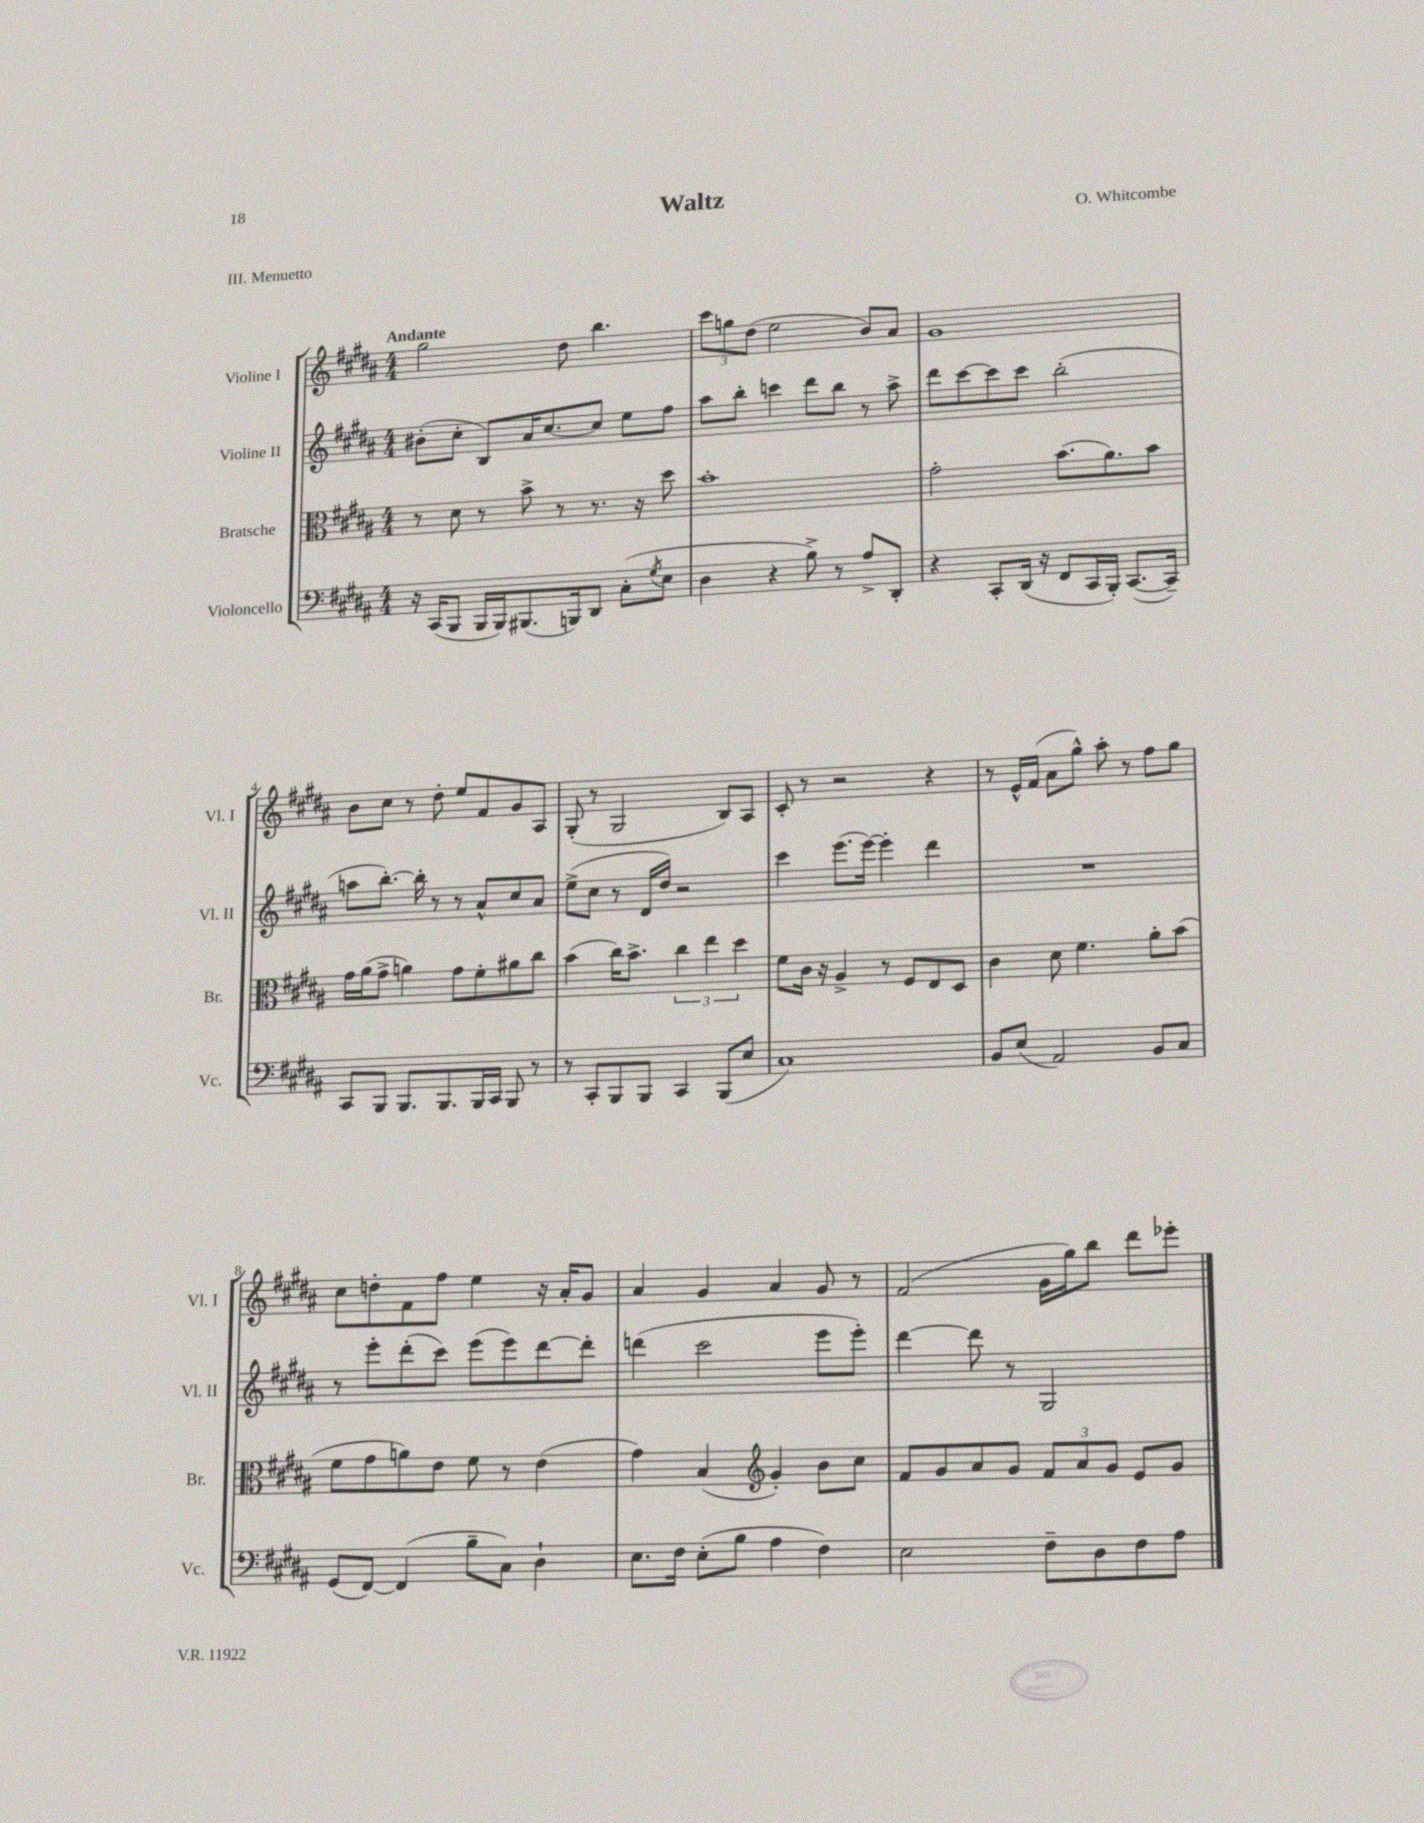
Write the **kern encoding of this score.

**kern	**kern	**kern	**kern
*staff4	*staff3	*staff2	*staff1
*clefF4	*clefC3	*clefG2	*clefG2
*k[f#c#g#d#a#]	*k[f#c#g#d#a#]	*k[f#c#g#d#a#]	*k[f#c#g#d#a#]
*M4/4	*M4/4	*M4/4	*M4/4
16r	8r	(8b#'\L	2gg#\
(16CC#/LK	.	.	.
8BBB/J	8d#\	8cc#'\J	.
16BBB/LL	8r	8B/L)	.
16BBB/J)	.	.	.
(8.BBB#/	8b^\	16a#/K	.
.	.	[8.cc#/	.
.	8r	.	8dd#\
16BBB/k)	.	.	.
8DD#/J	8.r	8cc#/]J	4.bb\
(8C#'\L	.	8ee\L	.
.	16r	.	.
8qG#/	.	.	.
8E\J	8dd#\	8ff#\J	.
=	=	=	=
4D#\	1b'	8aa#\L	12ccc#\L
.	.	.	12gg\
.	.	8bb'\J	.
.	.	.	(12dd#\J
4r	.	4ccc\	2ee\
8B^\)	.	8ddd#\L	.
8r	.	8bb\J	.
8A#^/L	.	8r	8b/L)
8DD#'/J	.	8aa#^\	8a#/J
=	=	=	=
4r	2g#'\	8ddd#\L	1g#
.	.	[8ccc#\	.
8CC#'/L	.	8ccc#\]	.
(16DD#/Jk	.	8ccc#\J	.
16r	.	.	.
8FF#/L	(8.b\L	(2bb'\	.
16CC#/L	.	.	.
16BBB'/JJ)	8.a#\)	.	.
([8.CC#/L	.	.	.
.	8b\J	.	.
16CC#~/]Jk)	.	.	.
=	=	=	=
8CC#/L	16g#\LL	8aa\L	8b\L
.	(16a#\J	.	.
8BBB/J	8g#^\J	[8.bb'\J)	8cc#\J
8.BBB/L	4a\)	.	8r
.	.	16bb'\]	.
.	.	8r	8dd#'\
8.BBB/	.	.	.
.	8g#\L	8r	8ee/L
16BBB/L	8f#'\	8a#^^/L	8f#/
16CC#/JJ	.	.	.
8BBB/	8a#\	8cc#/	8g#/
8r	8cc#\J	8a#/J	8A#/J
=	=	=	=
8r	(4b\	(8ee^\L	(8G#'/
8CC#'/L	.	8cc#\J	8r
8BBB/	16cc#\LK)	8r	2G#/
.	8.b^\J	.	.
8BBB/J	.	16d#/LL	.
.	.	16dd#/JJ)	.
4CC#/	6cc#\	2r	.
.	6ee\	.	.
(8BBB/L	.	.	8B/L)
.	6dd#\	.	.
8E/J	.	.	8A#/J
=	=	=	=
1C#)	8f#\L	4ccc#\	8c#'/
.	16c#\Jk	.	8r
.	16r	.	.
.	4A#^/	(8.eee\L	2r
.	.	[16eee\Jk)	.
.	8r	4eee'\]	.
.	8F#/L	.	.
.	8E/	4ddd#\	4r
.	8D#/J	.	.
=	=	=	=
8BB/L	4c#\	1r	8r
(8E/J	.	.	16e^^/LL
.	.	.	(16f#/JJ
2AA#/)	8d#\	.	8a#\L
.	4.f#\	.	8gg#^^\J)
.	.	.	8aa#'\
.	.	.	8r
8BB/L	8a#'\L	.	8ff#\L
8C#/J	(8b\J	.	8gg#\J
=	=	=	=
(8GG#/L	8f#\L	8r	8cc#\L
[8FF#/J)	8g#\	8eee'\L	8dd'\
(4FF#/]	8a\)	(8ddd#'\	8f#\
.	8e\J	8ccc#\J)	8ff#\J
8B~\L	8f#\	(8eee\L	4ee\
8C#\J)	8r	8eee\)	.
4D#`\	(4e\	[8ddd#\	16r
.	.	.	16a#'/LK
.	.	8ddd#'\]J	8g#/J
=	=	=	=
8.E\L	4g#\)	(4ddd\	4a#/
16F#\Jk	.	.	.
(8E'\L	(4B/	2ccc#\	4g#/
8B\J	.	.	.
*	*clefG2	*	*
4A#\	4g#'/)	.	4a#/
4F#\)	8b\L	8eee\L	8g#/
.	8cc#\J	8eee'\J)	8r
=	=	=	=
2E\	8f#/L	[4ddd#\	(2f#/
.	8g#/	.	.
.	8a#/	8ddd#\]	.
.	8g#/J	8r	.
8F#~\L	12f#/L	2G#/	16g#\LL
.	.	.	16gg#\J)
.	12a#/	.	.
8D#\	.	.	8bb\J
.	12g#/J	.	.
8F#\	8e/L	.	8ddd#\L
8A#\J	8g#/J	.	8eee-'\J
==	==	==	==
*-	*-	*-	*-
